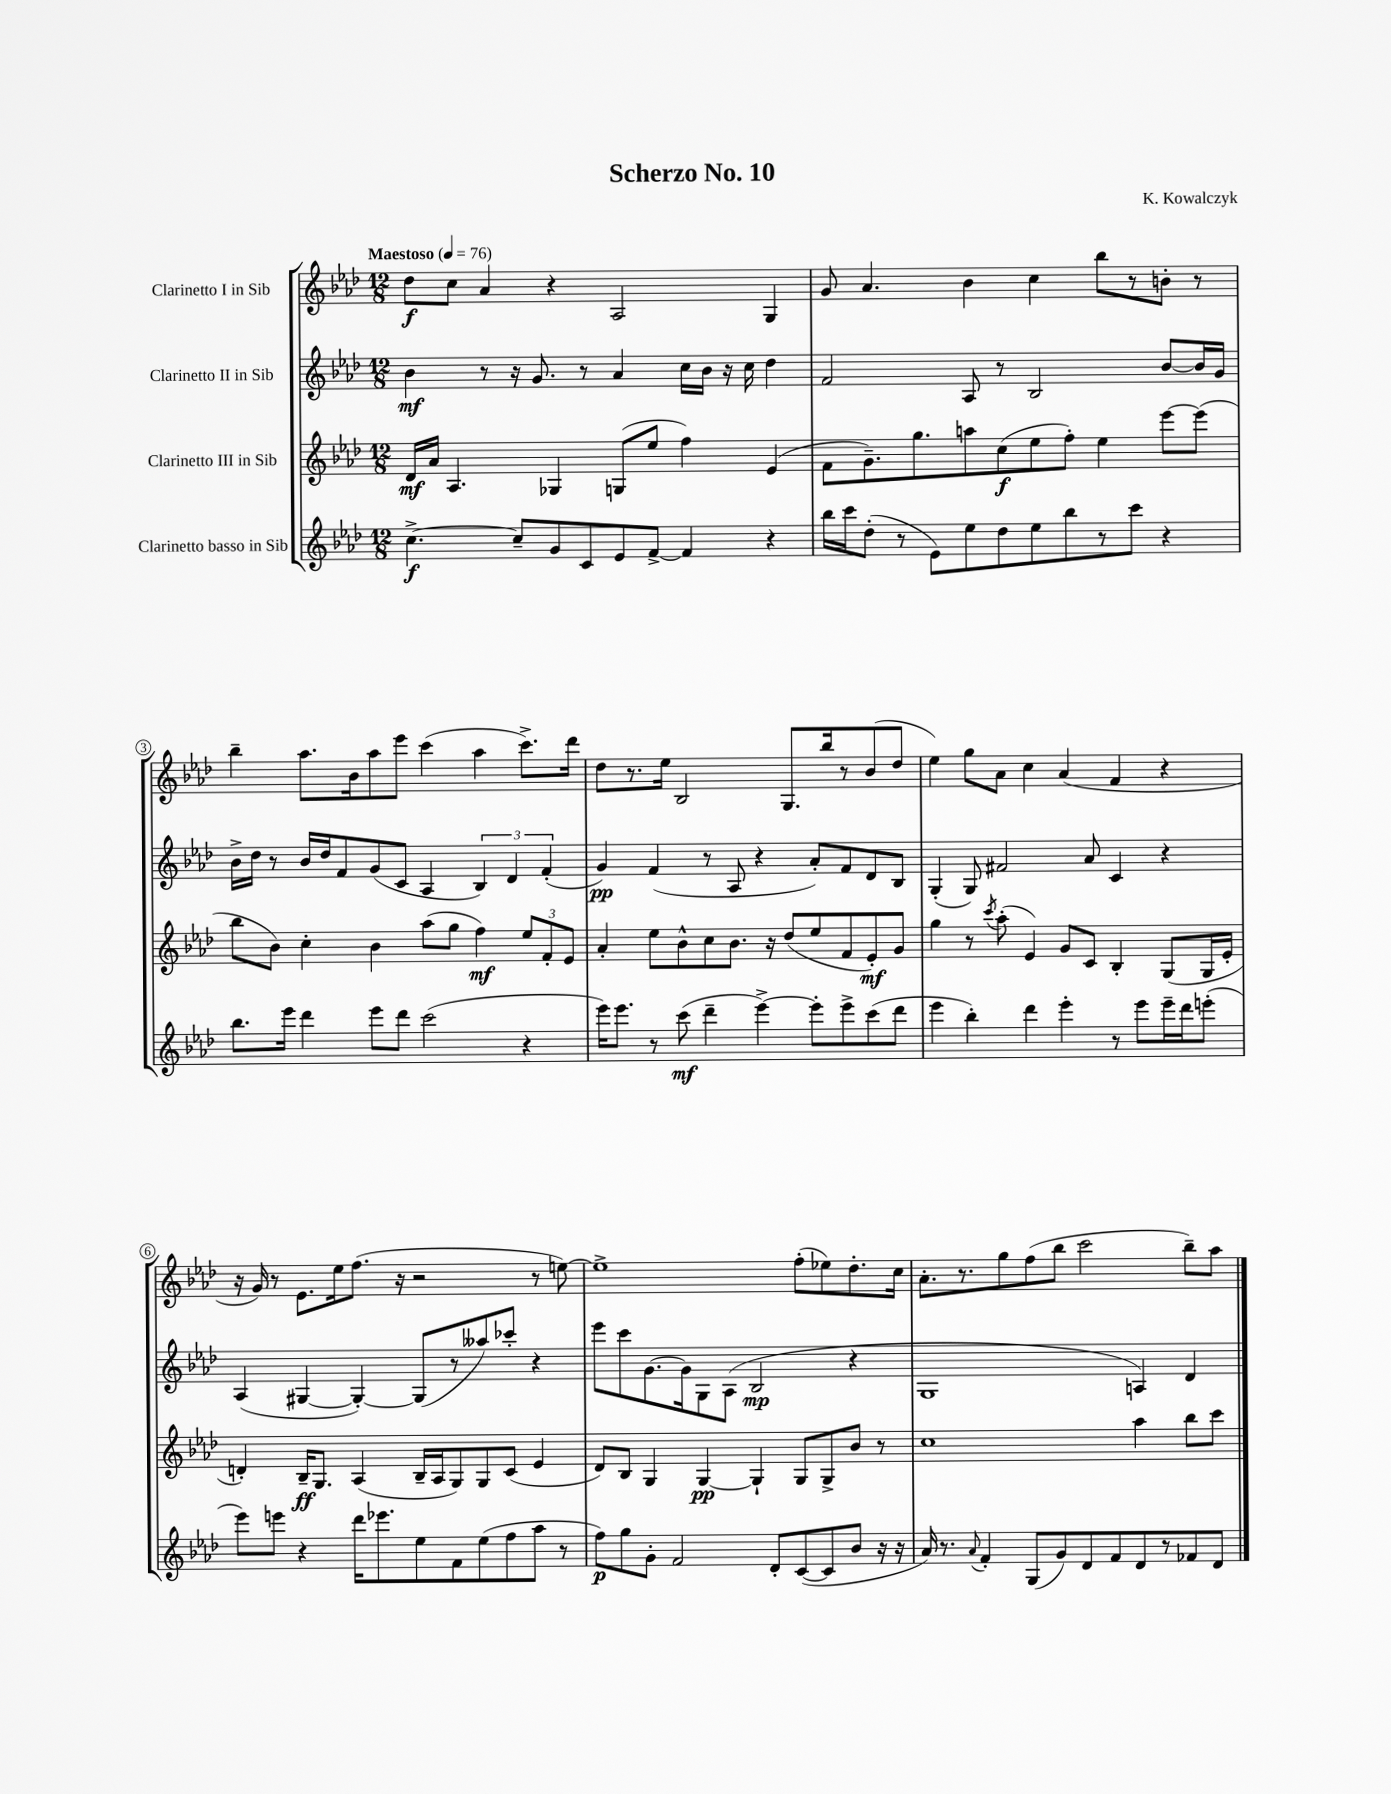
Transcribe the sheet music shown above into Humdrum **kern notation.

**kern	**dynam	**kern	**dynam	**kern	**dynam	**kern	**dynam
*part4	*part4	*part3	*part3	*part2	*part2	*part1	*part1
*staff4	*staff4	*staff3	*staff3	*staff2	*staff2	*staff1	*staff1
*I"Clarinetto basso in Sib	*	*I"Clarinetto III in Sib	*	*I"Clarinetto II in Sib	*	*I"Clarinetto I in Sib	*
*clefG2	*	*clefG2	*	*clefG2	*	*clefG2	*
*k[b-e-a-d-]	*	*k[b-e-a-d-]	*	*k[b-e-a-d-]	*	*k[b-e-a-d-]	*
*M12/8	*	*M12/8	*	*M12/8	*	*M12/8	*
*MM76	*	*MM76	*	*MM76	*	*MM76	*
=1	=1	=1	=1	=1	=1	=1	=1
!	!	!	!	!	!	!LO:TX:a:B:t=Maestoso	!
[4.cc^\	f	16d-/LL	mf	4b-\	mf	8dd-\L	f
.	.	16a-/JJ	.	.	.	.	.
.	.	4.A-/	.	.	.	8cc\J	.
.	.	.	.	8r	.	4a-/	.
8cc~/L]	.	.	.	16r	.	.	.
.	.	.	.	8.g/	.	.	.
8g/	.	4G-X/	.	.	.	4r	.
8c/	.	.	.	8r	.	.	.
8e-/	.	(8Gn/L	.	4a-/	.	2A-/	.
[8f^/J	.	8ee-/J	.	.	.	.	.
4f/]	.	4ff\)	.	16cc\LL	.	.	.
.	.	.	.	16b-\JJ	.	.	.
.	.	.	.	16r	.	.	.
.	.	.	.	16cc\	.	.	.
4r	.	(4e-/	.	4dd-\	.	4G/	.
=2	=2	=2	=2	=2	=2	=2	=2
16bb-\LL	.	8f\L	.	2f/	.	8g/	.
16ccc\J	.	.	.	.	.	.	.
(8dd-'\J	.	8.g~\)	.	.	.	4.a-/	.
8r	.	.	.	.	.	.	.
.	.	8.gg\	.	.	.	.	.
8e-\L)	.	.	.	.	.	.	.
8ee-\	.	8aan\	.	8A-/	.	4b-\	.
8dd-\	.	(8cc\	f	8r	.	.	.
8ee-\	.	8ee-\	.	2B-/	.	4cc\	.
8bb-\	.	8ff'\J)	.	.	.	.	.
8r	.	4ee-\	.	.	.	8bb-\L	.
8ccc\J	.	.	.	.	.	8r	.
4r	.	[8eee-\L	.	[8b-/L	.	8bn'\J	.
.	.	(8eee-\J]	.	16b-/L]	.	8r	.
.	.	.	.	16g/JJ	.	.	.
!!LO:LB:g=z
=3	=3	=3	=3	=3	=3	=3	=3
8.bb-\L	.	8bb-\L	.	16b-^\LL	.	4bb-~\	.
.	.	.	.	16dd-\JJ	.	.	.
.	.	8b-\J)	.	8r	.	.	.
16eee-\Jk	.	.	.	.	.	.	.
4ddd-\	.	4cc'\	.	16b-/LL	.	8.aa-\L	.
.	.	.	.	16dd-/J	.	.	.
.	.	.	.	8f/	.	.	.
.	.	.	.	.	.	16b-\k	.
8eee-\L	.	4b-\	.	(8g/	.	8aa-\	.
8ddd-\J	.	.	.	8c/J	.	8eee-\J	.
(2ccc\	.	(8aa-\L	.	4A-/	.	(4ccc\	.
.	.	8gg\J	.	.	.	.	.
.	.	4ff\)	mf	6B-/)	.	4aa-\	.
.	.	.	.	6d-/	.	.	.
4r	.	12ee-/L	.	.	.	8.ccc^\L)	.
.	.	12f'/	.	(6f'/	.	.	.
.	.	12e-/J	.	.	.	.	.
.	.	.	.	.	.	16ddd-\Jk	.
=4	=4	=4	=4	=4	=4	=4	=4
16eee-\KL)	.	4a-'/	.	4g/)	pp	8dd-\L	.
8.eee-\J	.	.	.	.	.	.	.
.	.	.	.	.	.	8.r	.
8r	.	8ee-\L	.	(4f/	.	.	.
.	.	.	.	.	.	16ee-\Jk	.
(8ccc\	mf	8b-^^\	.	.	.	2B-/	.
4ddd-~\	.	8cc\	.	8r	.	.	.
.	.	8.b-\J	.	8A-/	.	.	.
[4eee-^\)	.	.	.	4r	.	.	.
.	.	16r	.	.	.	.	.
.	.	(8dd-/L	.	.	.	8.G/L	.
8eee-'\L]	.	8ee-/	.	8a-'/L)	.	.	.
.	.	.	.	.	.	16bb-/k	.
8eee-^\	.	8f/	.	8f/	.	8r	.
(8ccc\	.	8e-'/)	mf	8d-/	.	(8b-/	.
8ddd-\J	.	8g/J	.	8B-/J	.	8dd-/J	.
=5	=5	=5	=5	=5	=5	=5	=5
4eee-\	.	4gg\	.	(4G'/	.	4ee-\)	.
4bb-'\)	.	8r	.	8G/)	.	8gg\L	.
.	.	8qccc/	.	.	.	.	.
.	.	(8aa-'\	.	2f#X/	.	8a-\J	.
4ddd-\	.	4e-/)	.	.	.	4cc\	.
4eee-'\	.	8g/L	.	.	.	(4a-/	.
.	.	8c/J	.	8a-/	.	.	.
8r	.	4B-'/	.	4c/	.	4f/	.
8eee-\L	.	.	.	.	.	.	.
16eee-~\L	.	(8G/L	.	4r	.	4r	.
16ddd-\J	.	.	.	.	.	.	.
(8eeen'\J	.	16G/L	.	.	.	.	.
.	.	16e-'/JJ	.	.	.	.	.
!!LO:LB:g=z
=6	=6	=6	=6	=6	=6	=6	=6
8eee-\L)	.	4dn'/)	.	(4A-/	.	16r	.
.	.	.	.	.	.	16g/)	.
8eeen\J	.	.	.	.	.	8r	.
4r	.	16B-~/KL	ff	[4G#X/	.	8.e-\L	.
.	.	8.G/J	.	.	.	.	.
.	.	.	.	.	.	16ee-\k	.
16ddd-\KL	.	(4A-/	.	4G#'/_)	.	(8.ff\J	.
8.eee-X\	.	.	.	.	.	.	.
.	.	.	.	.	.	16r	.
8ee-\	.	16B-~/LL	.	(8G#/L]	.	2r	.
.	.	16A-/J	.	.	.	.	.
8f\	.	8G/)	.	8r	.	.	.
(8ee-\	.	8G/	.	8aa--X/)	.	.	.
8ff\	.	(8c/J	.	8ccc-X'/J	.	.	.
8aa-\J	.	4e-/	.	4r	.	8r	.
8r	.	.	.	.	.	[8een\)	.
=7	=7	=7	=7	=7	=7	=7	=7
8ff\L)	p	8d-/L)	.	8eee-\L	.	1ee^]	.
8gg\	.	8B-/J	.	8ccc\	.	.	.
8g'\J	.	4G/	.	[8.g\	.	.	.
2f/	.	.	.	.	.	.	.
.	.	.	.	16g\k]	.	.	.
.	.	[4G/	pp	8G\	.	.	.
.	.	.	.	(8A-\J	.	.	.
.	.	4G`/]	.	2B-/	mp	.	.
8d-'/L	.	.	.	.	.	.	.
([8c/	.	8G/L	.	.	.	(8ff'\L	.
8c/]	.	8G^/	.	.	.	8ee-X\)	.
8b-/J	.	8b-/J	.	4r	.	8.dd-'\	.
16r	.	8r	.	.	.	.	.
16r	.	.	.	.	.	16cc\Jk	.
=8	=8	=8	=8	=8	=8	=8	=8
16a-/)	.	1cc	.	1G	.	8.a-'\L	.
8.r	.	.	.	.	.	.	.
.	.	.	.	.	.	8.r	.
8qqa-/	.	.	.	.	.	.	.
4f'/	.	.	.	.	.	.	.
.	.	.	.	.	.	8gg\	.
(8G/L	.	.	.	.	.	(8ff\	.
8g/)	.	.	.	.	.	8bb-\J	.
8d-/	.	.	.	.	.	2ccc\	.
8f/	.	.	.	.	.	.	.
8d-/	.	4aa-\	.	4An/)	.	.	.
8r	.	.	.	.	.	.	.
8f-X/	.	8bb-\L	.	4d-/	.	8bb-~\L)	.
8d-/J	.	8ccc\J	.	.	.	8aa-\J	.
==	==	==	==	==	==	==	==
*-	*-	*-	*-	*-	*-	*-	*-
